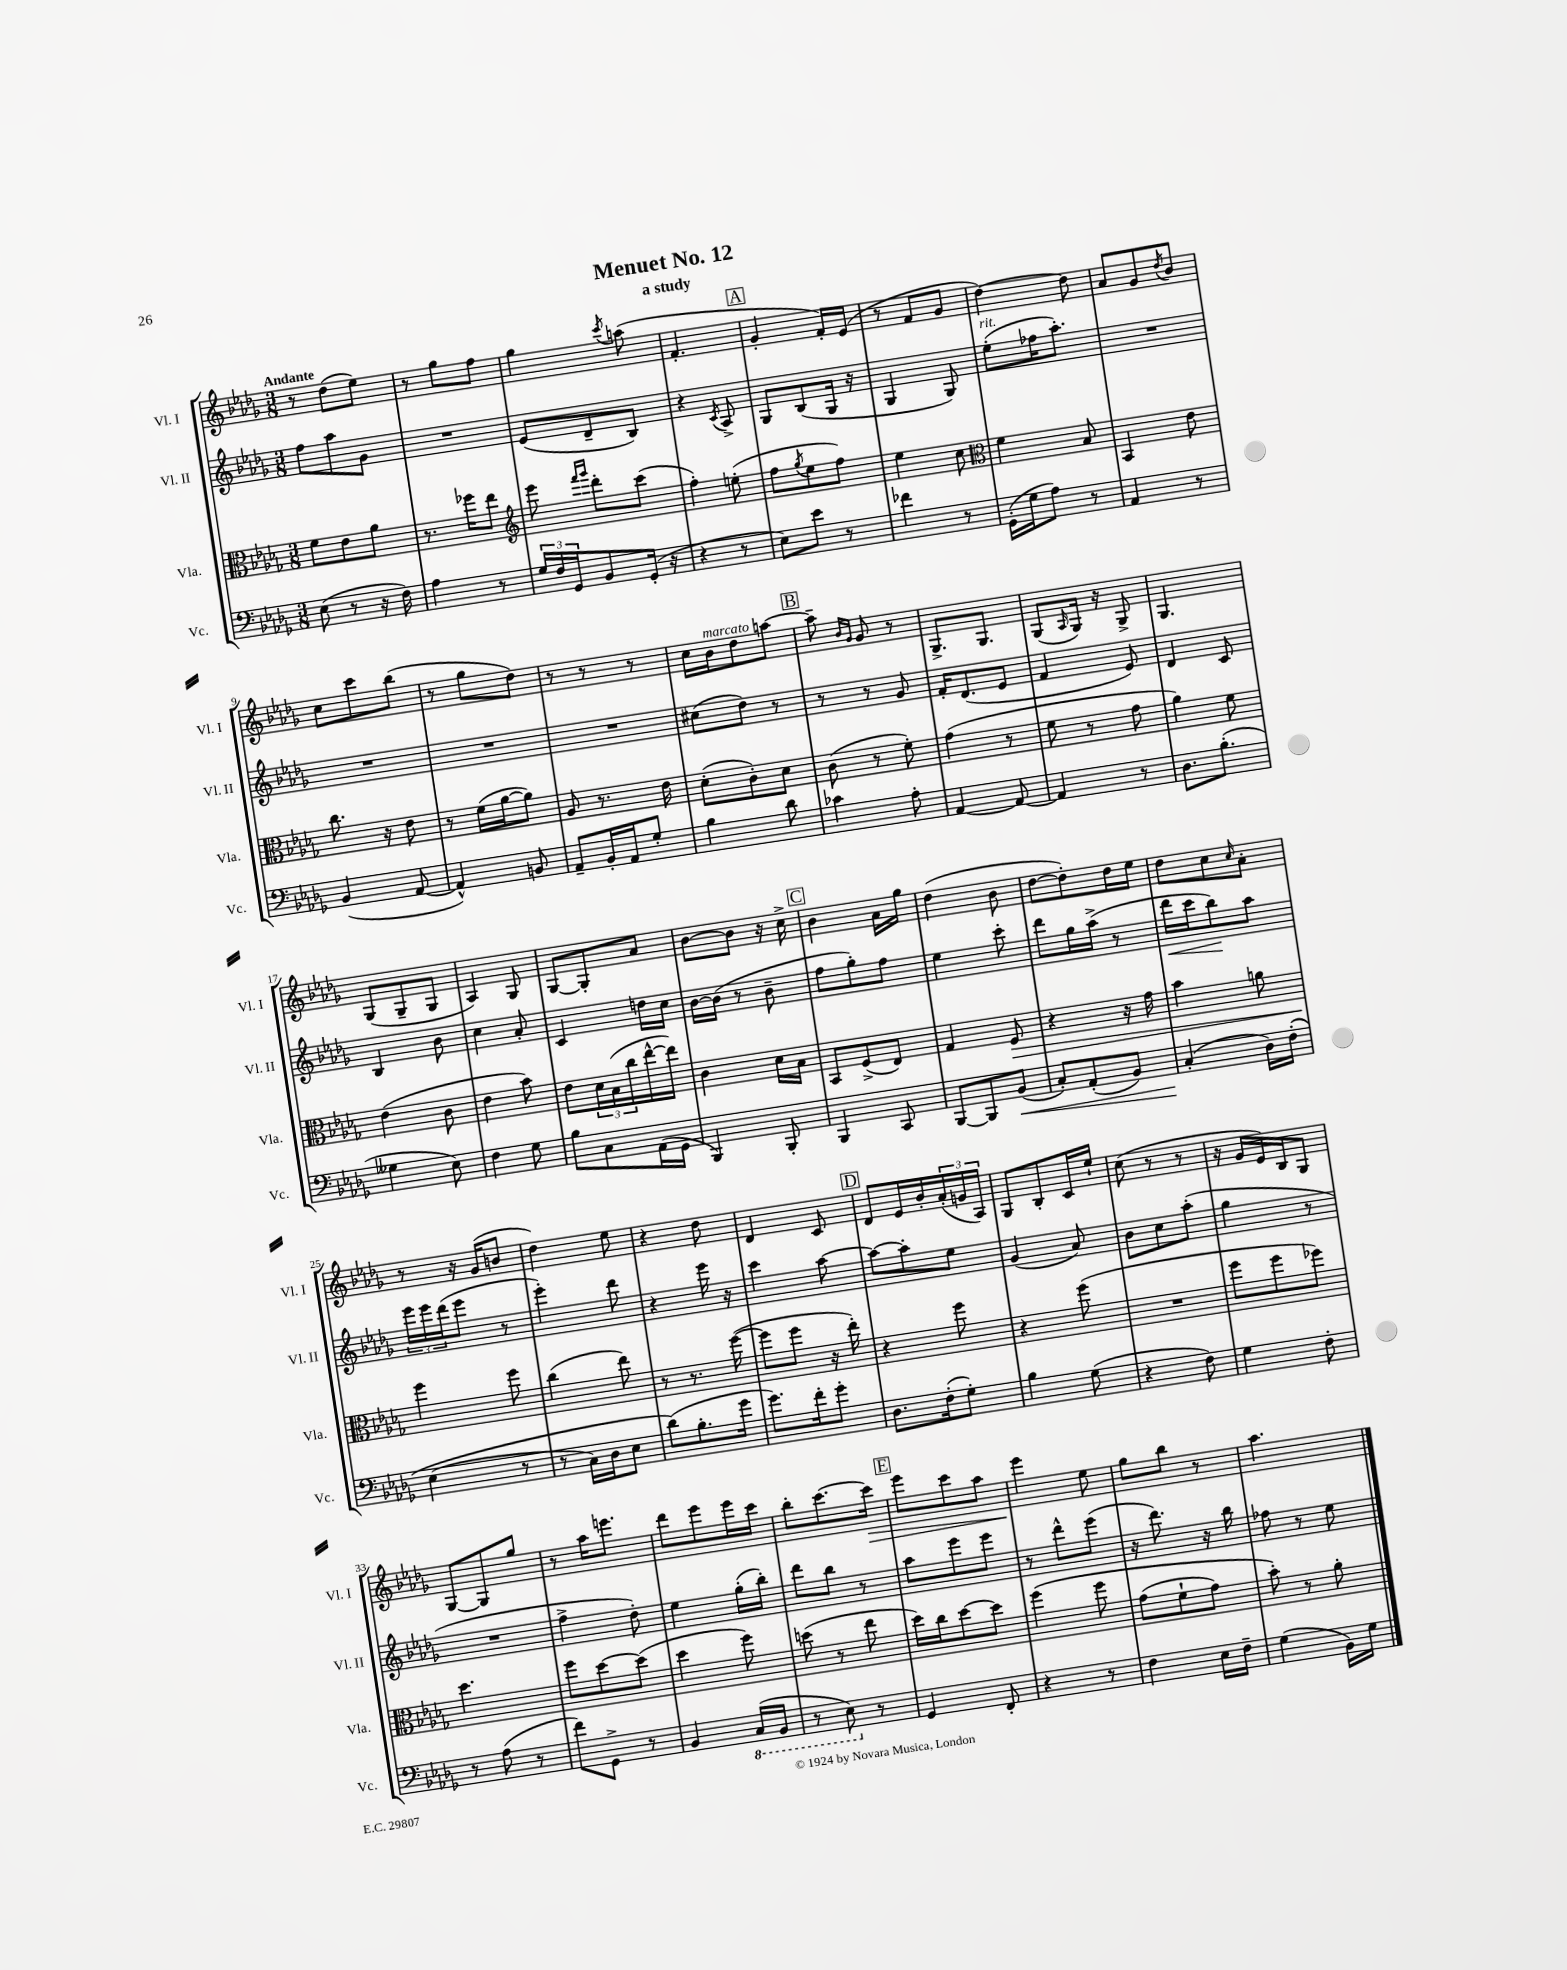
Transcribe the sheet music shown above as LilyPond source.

\header { title = "Menuet No. 12" subtitle = "a study" }
<<
\new StaffGroup <<
\new Staff = "s0" \with { instrumentName = "Vl. I" shortInstrumentName = "Vl. I" } {
    \clef treble \key des \major \numericTimeSignature \time 3/8 \tempo "Andante"
    r8 des''8( ees''8) |
    r8 ges''8 f''8 |
    ges''4 \acciaccatura { c'''8 } a''8( |
    f'4.-. |
    \mark \markup { \box "A" } ges'4-. f'16-.) ees'16( |
    r8 f'8 ges'8 |
    des''4~) des''8 |
    aes'8 ges'8 \acciaccatura { des''8 } bes'8 |
    c''8 c'''8 bes''8( |
    r8 ges''8 des''8) |
    r8 r8 r8 |
    c''16 bes'16^\markup { \italic "marcato" } des''8 a''8~ |
    \mark \markup { \box "B" } a''8-- \grace { bes'16 ges'16 } ges'8 r8 |
    ges8.-> ges8. |
    ges8( \grace { aes16 } ges16) r16 ges8-> |
    ges4. |
    ges8( ges8-- ges8 |
    aes4) ges8 |
    ges8~ ges8-. aes'8 |
    bes'8~ bes'8 r16 c''16-> |
    \mark \markup { \box "C" } bes'4 aes'16 ges''16 |
    des''4( bes'8 |
    des''8~ des''8-.) des''16 ees''16 |
    des''8 c''8 \grace { c''16 } aes'8-. |
    r8 r16 ges'16( b'8 |
    des''4) ees''8 |
    r4 des''8 |
    des'4 c'8 |
    \mark \markup { \box "D" } des'8 ees'16 bes'16-. \tuplet 3/2 { aes'16-.( g'16 aes16) } |
    ges8 bes8-. c'16 ees''16-! |
    c''8( r8 r8 |
    r16 ges'16 ees'16) bes16 ges8 |
    ges8~ ges8 ges''8 |
    r8 aes''16 e'''8. |
    des'''8 ees'''8 ees'''16 c'''16 |
    bes''8-. c'''8.~ c'''16\> |
    \mark \markup { \box "E" } ees'''8 c'''8 aes''8 |
    ees'''4\! ees''8 |
    ges''8 bes''8 r8 |
    aes''4. \bar "|." |
}
\new Staff = "s1" \with { instrumentName = "Vl. II" shortInstrumentName = "Vl. II" } {
    \clef treble \key des \major \numericTimeSignature \time 3/8
    f''8 aes''8 ges'8 |
    R4. |
    ees'8( des'8-- bes8) |
    r4 \acciaccatura { c'8 } aes8-> |
    \mark \markup { \box "A" } ges8 bes8( ges16 r16 |
    ges4 ges8) |
    ees''8-.^\markup { \italic "rit." }( fes''16 aes''8.-.) |
    R4. |
    R4. |
    R4. |
    R4. |
    cis''8( des''8) r8 |
    \mark \markup { \box "B" } r8 r8 ges'8 |
    f'16-. des'8.( ees'8 |
    f'4 ees'8) |
    des'4 c'8 |
    bes4 bes'8 |
    c''4 aes'8-. |
    c'4 d''16 c''16 |
    bes'16~ bes'16( r8 bes'8-- |
    \mark \markup { \box "C" } f''8 ges''8-.) f''8 |
    ees''4 c'''8-. |
    des'''8 ges''16 aes''16->( r8 |
    des'''16\< c'''16 bes''8\!) aes''8 |
    \tuplet 3/2 { ees'''16 ees'''16 des'''16( } ees'''8 r8 |
    ees'''4-.) des'''8 |
    r4 ees'''16 r16 |
    c'''4 aes''8~ |
    \mark \markup { \box "D" } aes''8~ aes''8-. ees''8 |
    ges'4( aes'8) |
    bes'8 c''8 aes''8-.( |
    ges''4 r8 |
    R4. |
    f''4-> des''8-.) |
    ees''4 ges''16-.( bes''16-.) |
    des'''8 bes''8 r8 |
    \mark \markup { \box "E" } aes''8 ees'''8 ees'''8 |
    r8 des'''8-^ ees'''8( |
    r16 des'''8.) r16 bes''16 |
    fes''8 r8 ees''8 \bar "|." |
}
\new Staff = "s2" \with { instrumentName = "Vla." shortInstrumentName = "Vla." } {
    \clef alto \key des \major \numericTimeSignature \time 3/8
    f'8 ees'8 aes'8 |
    r8. fes''16 ees''8 |
    \clef treble ees'''8 \grace { f'''16 ges'''16 } des'''8-. c'''8( |
    f''4-.) e''8-.( |
    \mark \markup { \box "A" } f''8 \acciaccatura { ges''8 } ees''8 f''8) |
    ees''4 c''8 |
    \clef alto f'4 bes8 |
    bes,4 ees'8 |
    c''8. r16 ees'8 |
    r8 f'16( aes'16~ aes'8) |
    aes8 r8. ees'16 |
    des'8-.( c'8-.) des'8 |
    \mark \markup { \box "B" } c'8( r8 f'8-.) |
    ges'4( r8 |
    f'8 r8 ges'8 |
    aes'4) f'8 |
    ees'4( c'8 |
    ees'4 bes'8) |
    ees'8 \tuplet 3/2 { des'16 bes16( c''16 } ees''16~-^ ees''16) |
    c'4 des'16 bes16 |
    \mark \markup { \box "C" } bes,8 f8->( ees8) |
    ges4 f8\> |
    r4 r16 ges'16 |
    bes'4 a'8 |
    f''4\! f''8 |
    c''4( ees''8) |
    r8 r8. f''16~( |
    f''8 f''8 r16 ees''16-.) |
    \mark \markup { \box "D" } r4 f''8 |
    r4 f''8( |
    R4. |
    f''8 f''8 fes''8) |
    des''4. |
    f''8 des''8~ des''8( |
    des''4 f''8) |
    d''8( r8 ees''8 |
    \mark \markup { \box "E" } des''16) c''16 des''8~ des''8 |
    f''4\( f''8 |
    ges'8( f'8-! ges'8) |
    bes'8-.\) r8 aes'8-. \bar "|." |
}
\new Staff = "s3" \with { instrumentName = "Vc." shortInstrumentName = "Vc." } {
    \clef bass \key des \major \numericTimeSignature \time 3/8
    ees8( r8 r16 f16) |
    aes4 r8 |
    \tuplet 3/2 { ges16 f16 ges,16 } bes,8 ges,16-.( r16 |
    r4 r8 |
    \mark \markup { \box "A" } ees8) ees'8 r8 |
    fes'4 r8 |
    ges,16-.( ges16 aes8) r8 |
    aes,4 r8 |
    bes,4( aes,8~ |
    aes,4-^) b,8 |
    aes,8-- bes,16-. aes,16 ges8-. |
    bes4 des'8 |
    \mark \markup { \box "B" } ces'4 aes8-. |
    aes,4~ aes,8~ |
    aes,4 r8 |
    des8. bes8.-.( |
    geses4 ees8) |
    f4 ges8 |
    bes8 c8 aes,16( ges,16 |
    bes,,4) bes,,8-. |
    \mark \markup { \box "C" } bes,,4 c,8 |
    bes,,8~ bes,,8 bes,8\<( |
    c8-.) aes,8-.( bes,8) |
    c4-.\!( des16) f16-.\( |
    ees4( r8 |
    r8 c16) des16 ees8 |
    des'8(\) bes8.-. ges'16 |
    ges'8.) f'16-. ges'8-. |
    \mark \markup { \box "D" } des8. f16-.( ges8-.) |
    bes4 ges8( |
    r4 f8) |
    ges4 f8-. |
    r8 aes8( r8 |
    f'8) ges,8-> r8 |
    bes,4 \ottava #-1 c,16( bes,,16 |
    r8 ees,8) \ottava #0 r8 |
    \mark \markup { \box "E" } ges,4 f,8-. |
    r4 r8 |
    f4 ees16 f16-- |
    ges4( bes,16) ges16 \bar "|." |
}
>>
>>
